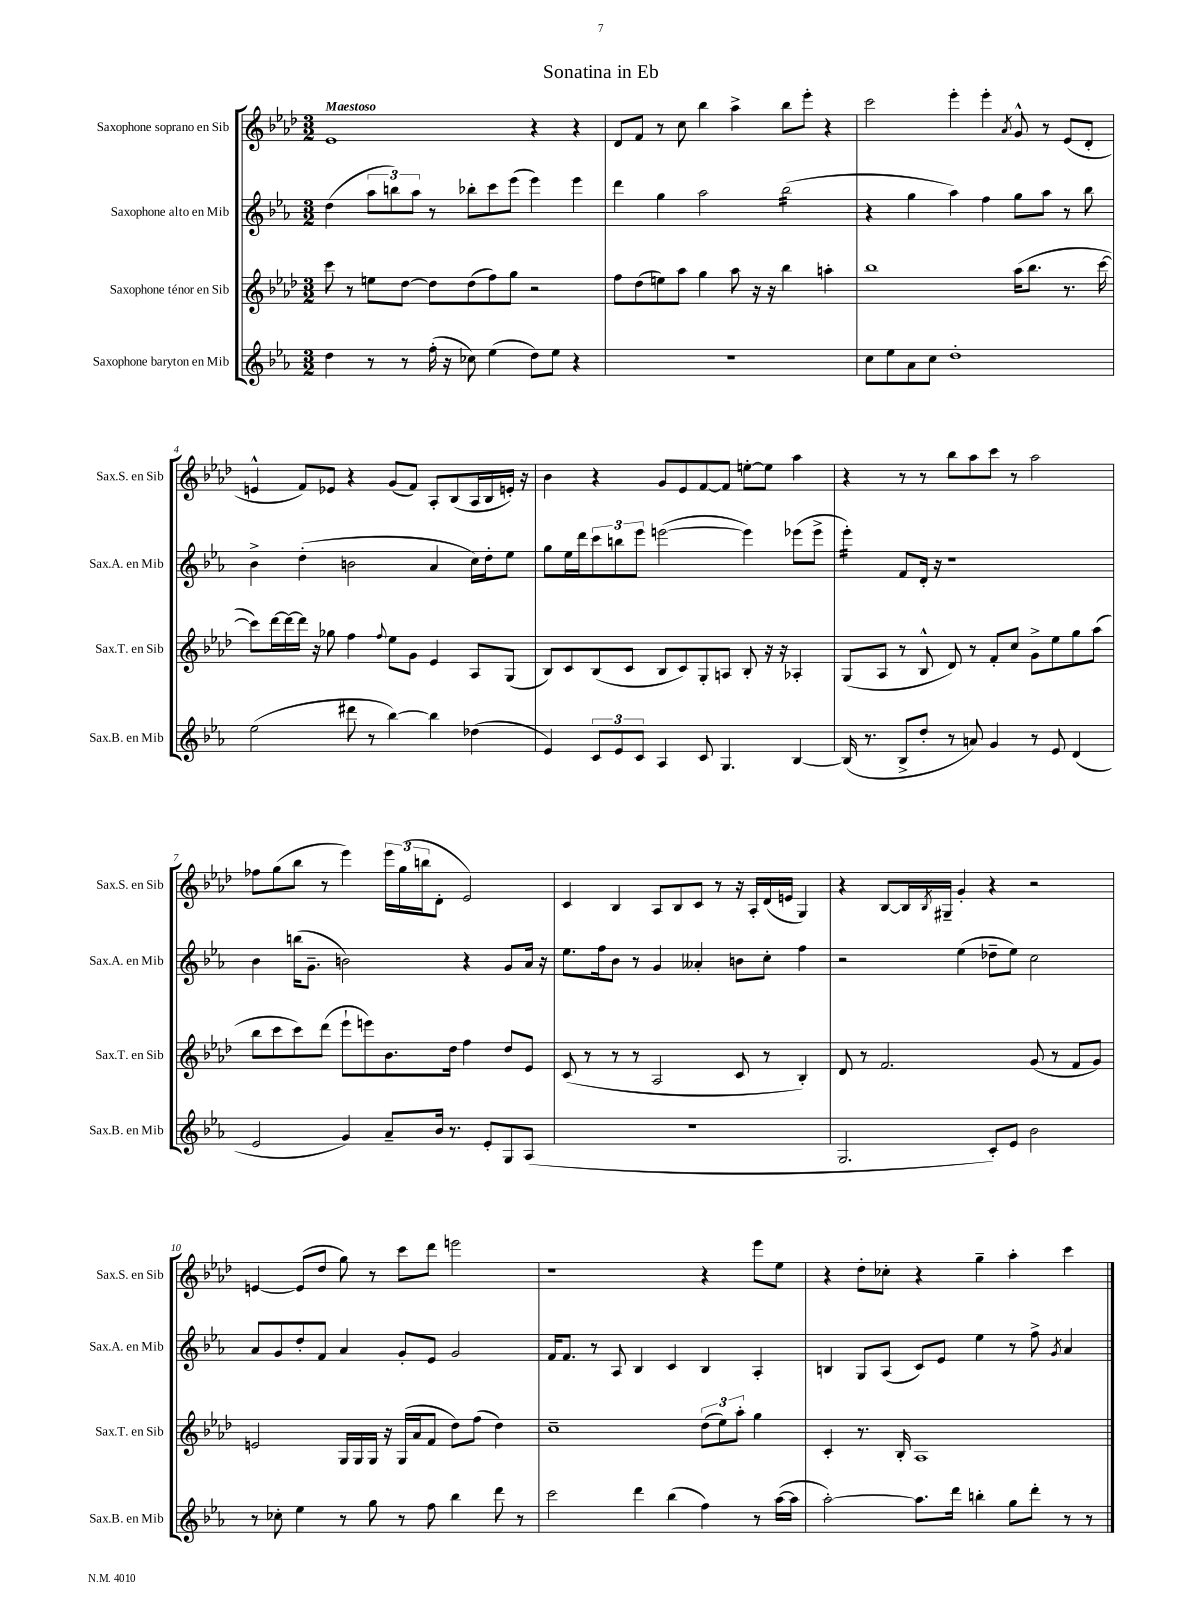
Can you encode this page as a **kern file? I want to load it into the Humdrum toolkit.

**kern	**kern	**kern	**kern
*staff4	*staff3	*staff2	*staff1
*clefG2	*clefG2	*clefG2	*clefG2
*k[b-e-a-]	*k[b-e-a-d-]	*k[b-e-a-]	*k[b-e-a-d-]
*M3/2	*M3/2	*M3/2	*M3/2
4dd\	8ccc\	(4dd\	1e-
.	8r	.	.
8r	8ee\L	12aa-\L	.
.	.	12bb\)	.
8r	[8dd-\J	.	.
.	.	12aa-\J	.
(16ff'\	8dd-\]L	8r	.
16r	.	.	.
8cc-\)	(8dd-\	8bb-'\L	.
(4ee-\	8ff\)	8ccc\	.
.	8gg\J	(8eee-\J	.
8dd\L)	2r	4eee-\)	4r
8ee-\J	.	.	.
4r	.	4eee-\	4r
=	=	=	=
1.r	8ff\L	4ddd\	8d-/L
.	(8dd-\	.	8f/J
.	8ee\)	4gg\	8r
.	8aa-\J	.	8cc\
.	4gg\	2aa-\	4bb-\
.	8aa-\	.	4aa-^\
.	16r	.	.
.	16r	.	.
.	4bb-\	(2bb-\	8bb-\L
.	.	.	8eee-'\J
.	4aa'\	.	4r
=	=	=	=
8cc\L	1bb-	4r	2ccc\
8ee-\	.	.	.
8a-\	.	4gg\	.
8cc\J	.	.	.
1dd'	.	4aa-\)	4eee-'\
.	.	4ff\	4eee-'\
.	.	.	8qa-/
.	(16aa-\LK	8gg\L	8g^^/
.	8.bb-\J	.	.
.	.	8aa-\J	8r
.	8.r	8r	(8e-/L
.	.	8bb-\	8d-'/J
.	[16ccc\	.	.
=	=	=	=
(2ee-\	8ccc\]L)	4b-^\	4e^^/
.	[16ddd-\L	.	.
.	16ddd-\_	.	.
.	16ddd-\]JJ	(4dd'\	8f/L)
.	16r	.	.
.	8gg-\	.	8e-/J
8ddd#\	4ff\	2b\	4r
8r	.	.	.
.	8qqff/	.	.
[4bb-\)	8ee-\L	.	(8g/L
.	8g\J	.	8f/J)
4bb-\]	4e-/	4a-/	8A-'/L
.	.	.	(8B-/
(4dd-\	8A-/L	16cc\LL)	16A-/L
.	.	16dd'\J	16B-/
.	(8G/J	8ee-\J	16e'/JJ)
.	.	.	16r
=	=	=	=
4e-/)	8B-/L)	8gg\L	4b-\
.	8c/	16ee-\L	.
.	.	16ddd\J	.
12c/L	(8B-/	12ccc\	4r
12e-/	.	12bb\	.
.	8c/J	.	.
12c/J	.	12eee-\J	.
4A-/	8B-/L	([2eee\	8g/L
.	8c/)	.	8e-/
8c/	8G'/	.	[8f/
4.G/	8A/J	.	8f/]J
.	8B-'/	4eee\])	[8ee'\L
.	16r	.	8ee\]J
.	16r	.	.
[4B-/	4A-'/	(8eee-\L	4aa-\
.	.	8eee-^\J	.
=	=	=	=
(16B-/]	(8G/L	4eee-'\)	4r
8.r	.	.	.
.	8A-/J	.	.
8B-^/L	8r	8f/L	8r
8dd'/J	8B-^^/	16d'/Jk	8r
.	.	16r	.
8r	8d-/)	1r	8bb-\L
8a/)	8r	.	8aa-\
4g/	8f'/L	.	8ccc\J
.	8cc/J	.	8r
8r	8g^\L	.	2aa-\
8e-/	8ee-\	.	.
(4d/	8gg\	.	.
.	(8aa-\J	.	.
=	=	=	=
2e-/	8bb-\L	4b-\	8ff-\L
.	8ccc\	.	(8gg\
.	8ccc\)	(16bb\LK	8bb-\J
.	.	8.g~\J	.
.	(8ddd-\J	.	8r
4g/)	8eee-`\L	2b\)	4eee-\)
.	8eee\)	.	.
8a-~/L	8.b-\	.	24eee-\LL
.	.	.	(24gg\
.	.	.	24bb\J
16b-/Jk	.	.	8d-'\J
8.r	16dd-\Jk	.	.
.	4ff\	4r	2e-/)
8e-'/L	.	.	.
8G/	8dd-/L	8g/L	.
(8A-/J	8e-/J	16a-/Jk	.
.	.	16r	.
=	=	=	=
1.r	(8c/	8.ee-\L	4c/
.	8r	.	.
.	.	16ff\k	.
.	8r	8b-\J	4B-/
.	8r	8r	.
.	2A-/	4g/	8A-/L
.	.	.	8B-/
.	.	4a--'/	8c/J
.	.	.	8r
.	8c/	8b\L	16r
.	.	.	16A-'/LL
.	8r	8cc'\J	(16d-/
.	.	.	16e/JJ
.	4B-'/)	4ff\	4G/)
=	=	=	=
2.G/	8d-/	2r	4r
.	8r	.	.
.	2.f/	.	[8B-/L
.	.	.	16B-/]L
.	.	.	8qB-/
.	.	.	16G#~/JJ
.	.	(4ee-\	4g'/
8c'/L)	.	8dd-~\L	4r
8e-/J	.	8ee-\J)	.
2b-\	(8g/	2cc\	2r
.	8r	.	.
.	8f/L	.	.
.	8g/J)	.	.
=	=	=	=
8r	2e/	8a-/L	[4e/
8cc-'\	.	8g/	.
4ee-\	.	8dd'/	(8e/]L
.	.	8f/J	8dd-/J
8r	16G/LL	4a-/	8gg\)
.	16G/	.	.
8gg\	16G/JJ	.	8r
.	16r	.	.
8r	(16G/LL	8g'/L	8ccc\L
.	16a-/J	.	.
8ff\	8f/J	8e-/J	8ddd-\J
4bb-\	8dd-\L)	2g/	2eee\
.	(8ff\J	.	.
8ddd\	4dd-\)	.	.
8r	.	.	.
=	=	=	=
2ccc\	1cc~	16f/LK	1r
.	.	8.f/J	.
.	.	8r	.
.	.	8A-/	.
4ddd\	.	4B-/	.
(4bb-\	.	4c/	.
4ff\)	(12dd-\L	4B-/	4r
.	12ee-\)	.	.
.	12aa-'\J	.	.
8r	4gg\	4A-'/	8eee-\L
([16aa-\LL	.	.	8ee-\J
16aa-\]JJ	.	.	.
=	=	=	=
[2aa-'\)	4c'/	4B/	4r
.	8.r	8G/L	8dd-'\L
.	.	(8A-/J	8cc-'\J
.	16B-'/	.	.
8.aa-\]L	1A-	8c/L)	4r
.	.	8e-/J	.
16ddd\Jk	.	.	.
4bb'\	.	4ee-\	4gg~\
8gg\L	.	8r	4aa-'\
8ddd'\J	.	8ff^\	.
.	.	8qg/	.
8r	.	4a-/	4ccc\
8r	.	.	.
==	==	==	==
*-	*-	*-	*-
